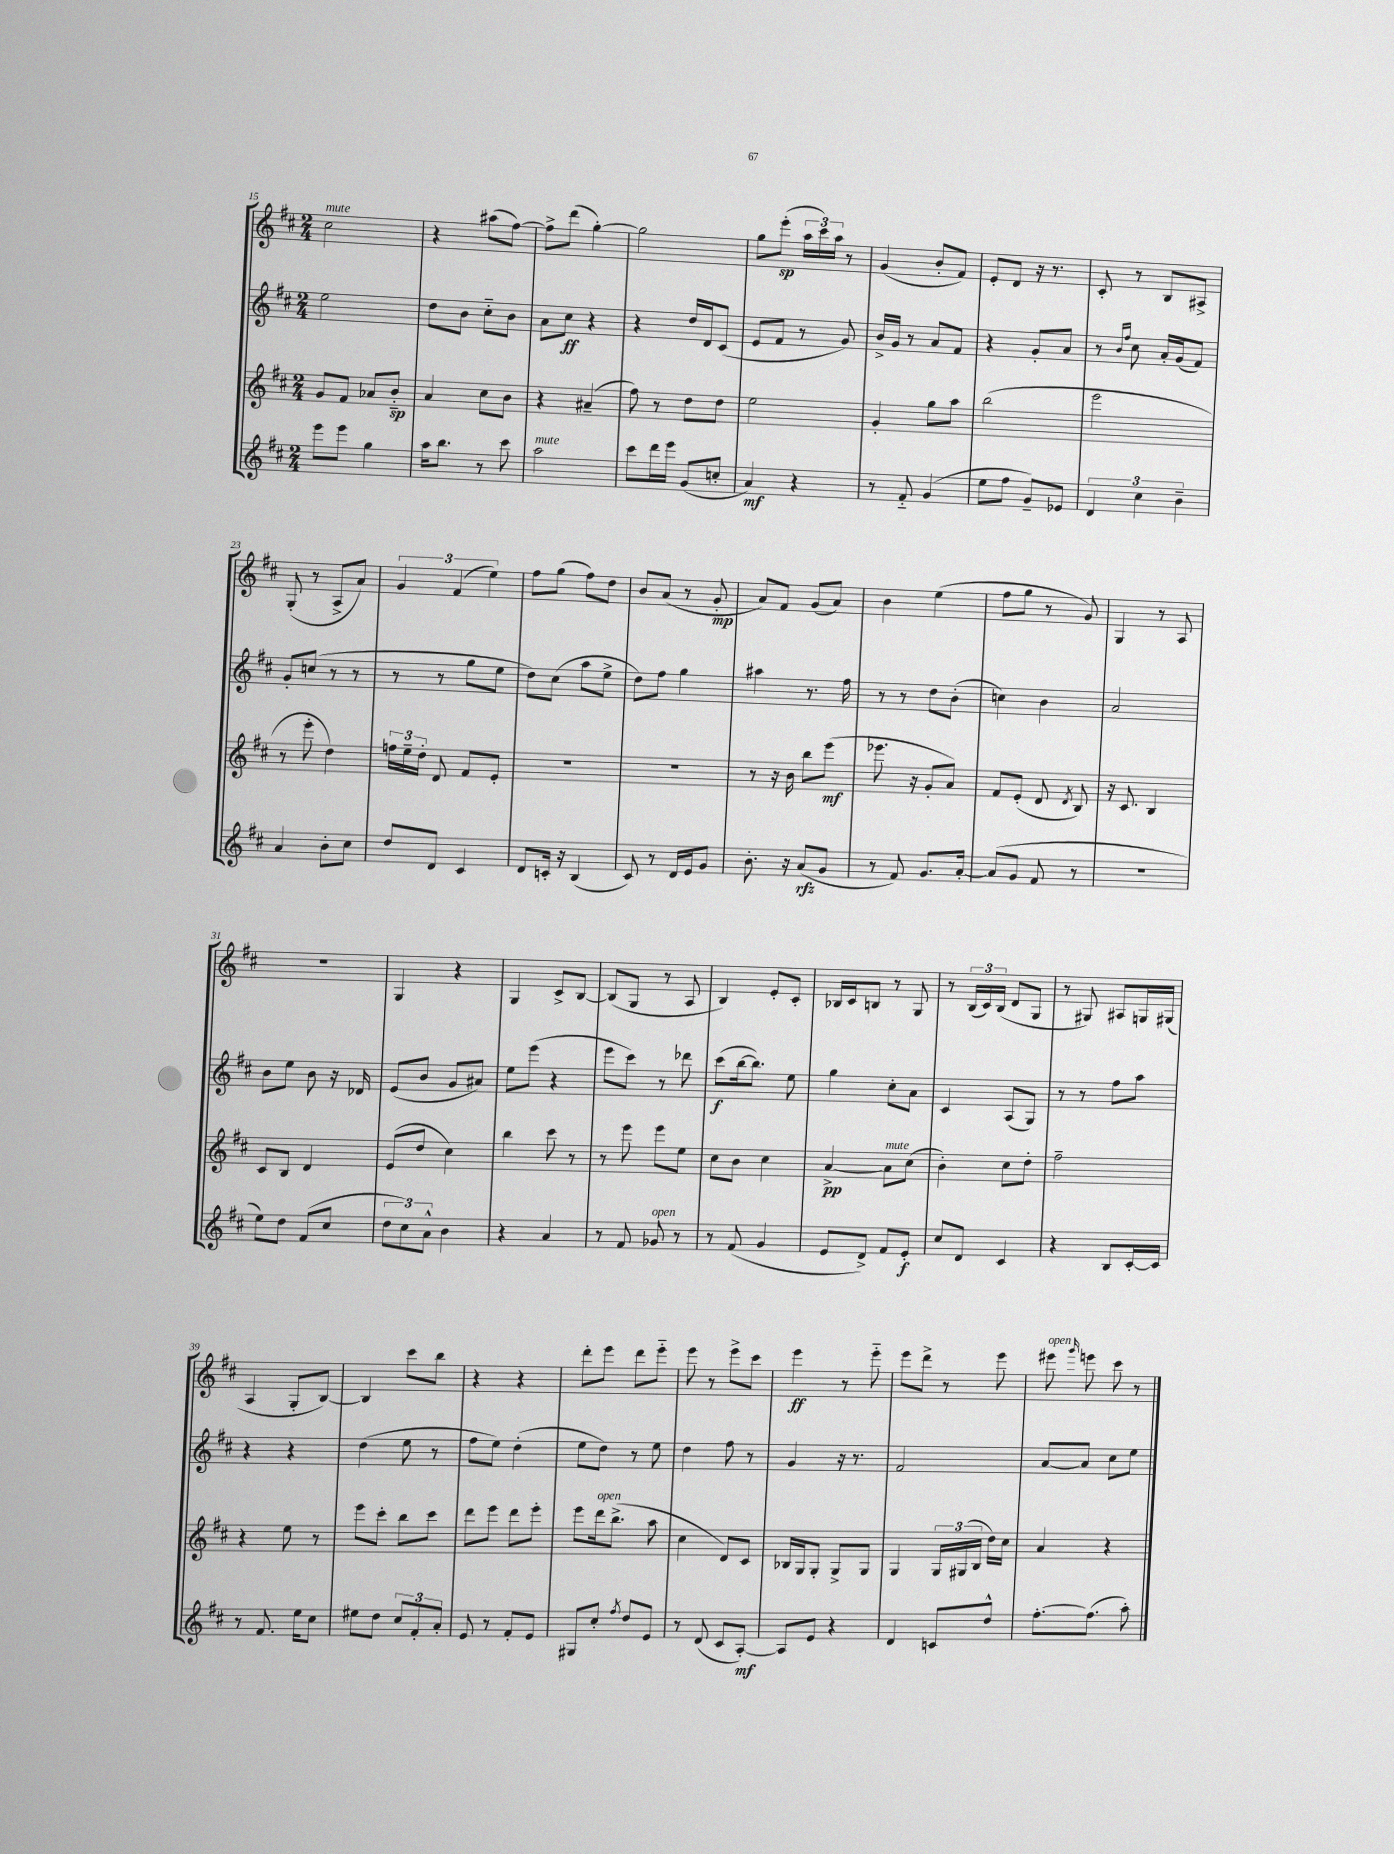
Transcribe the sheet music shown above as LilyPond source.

<<
\new StaffGroup <<
\new Staff = "s0" {
    \clef treble \key d \major \numericTimeSignature \time 2/4
    \autoBeamOff cis''2^\markup { \italic "mute" } |
    r4 ais''8[( fis''8]~) |
    fis''8[-> d'''8]( g''4~-.) |
    g''2 |
    g''8[ e'''8]-.\sp( \tuplet 3/2 { a''16[ cis'''16) a''16] } r8 |
    g'4( b'8[-. fis'8]) |
    e'8[-. d'8] r16 r8. |
    cis'8-. r8 b8[ ais8]-> |
    g8-.( r8 a8[-> a'8]) |
    \tuplet 3/2 { g'4 fis'4( e''4) } |
    fis''8[ g''8]( fis''8[) d''8] |
    b'8[ a'8]( r8 g'8-.\mp |
    a'8[) fis'8] g'8[( a'8]) |
    b'4 e''4( |
    fis''8[ g''8] r8 g'8) |
    g4 r8 a8 |
    r2 |
    g4 r4 |
    g4 cis'8[-> b8]~ |
    b8[( g8] r8 a8 |
    b4) e'8[-. cis'8]-. |
    bes16[ cis'16 b8] r8 g8 |
    r8 \tuplet 3/2 { b16[( cis'16) b16]( } d'8[ g8] |
    r8 gis8) ais8[ g16 gis16]( |
    a4 g8[-. b8]~) |
    b4 cis'''8[ b''8] |
    r4 r4 |
    d'''8[-. e'''8] d'''8[ e'''8]-_ |
    e'''8 r8 e'''8[-> cis'''8] |
    e'''4\ff r8 e'''8-_ |
    e'''8[ d'''8]-> r8 e'''8 |
    eis'''8^\markup { \italic "open" } \grace { g'''16 } e'''8 cis'''8 r8 \bar "|." |
}
\new Staff = "s1" {
    \clef treble \key d \major \numericTimeSignature \time 2/4
    \autoBeamOff e''2 |
    d''8[ b'8] cis''8[-_ b'8] |
    a'8[ cis''8]\ff r4 |
    r4 d''16[ d'16 cis'8]( |
    e'8[ fis'8] r8 g'8) |
    b'16[-> g'16] r8 a'8[ fis'8] |
    r4 g'8[-. a'8] |
    r8 \grace { b'16[ fis''16] } cis''8 a'16[-. g'16( fis'8]) |
    g'8[-. c''8]( r8 r8 |
    r8 r8 g''8[ e''8] |
    d''8[) cis''8]( a''8[ e''8]-> |
    d''8[) fis''8] g''4 |
    ais''4 r8. fis''16 |
    r8 r8 d''8[ b'8]-.( |
    c''4) b'4 |
    a'2 |
    b'8[ e''8] b'8 r16 des'16 |
    e'8[( b'8] g'8[ ais'8]) |
    e''8[ e'''8]( r4 |
    e'''8[ cis'''8]) r8 des'''8 |
    cis'''8[\f( b''16~ b''8.]) e''8 |
    g''4 cis''8[-. a'8] |
    cis'4 a8[( g8]) |
    r8 r8 fis''8[ a''8] |
    r4 r4 |
    d''4( e''8 r8 |
    fis''8[ e''8]) d''4-.( |
    e''8[ d''8]) r8 e''8 |
    d''4 fis''8 r8 |
    g'4 r16 r8. |
    fis'2 |
    a'8[~ a'8] cis''8[ e''8] \bar "|." |
}
\new Staff = "s2" {
    \clef treble \key d \major \numericTimeSignature \time 2/4
    \autoBeamOff g'8[ fis'8] aes'8[ b'8]-_\sp |
    a'4 cis''8[ b'8] |
    r4 ais'4--( |
    fis''8) r8 d''8[ d''8] |
    e''2 |
    g'4-. g''8[ a''8] |
    b''2( |
    e'''2 |
    r8 e'''8-. d''4) |
    \tuplet 3/2 { f''16[ e''16-- d''16]-. } d'8 fis'8[ e'8]-. |
    r2 |
    r2 |
    r8 r16 b'16 b''8[ e'''8]\mf( |
    ees'''8. r16 g'8[-. a'8]) |
    fis'8[ e'8]-.( d'8 \acciaccatura { d'8 } b8) |
    r16 cis'8. b4 |
    cis'8[ b8] d'4 |
    e'8[( d''8] cis''4) |
    b''4 cis'''8 r8 |
    r8 e'''8 e'''8[ e''8] |
    cis''8[ b'8] cis''4 |
    a'4~->\pp a'8[^\markup { \italic "mute" } cis''8]( |
    b'4-.) cis''8[ d''8]-. |
    fis''2-- |
    r4 e''8 r8 |
    e'''8[ cis'''8]-. b''8[ cis'''8] |
    d'''8[ e'''8] d'''8[ e'''8]-. |
    e'''8[ d'''16^\markup { \italic "open" } b''8.]->( a''8 |
    cis''4 d'8[) cis'8] |
    bes16[ g16 g8]-. g8[-> g8] |
    g4 \tuplet 3/2 { g16[ gis16( b16] } d''16[) cis''16] |
    a'4 r4 \bar "|." |
}
\new Staff = "s3" {
    \clef treble \key d \major \numericTimeSignature \time 2/4
    \autoBeamOff e'''8[ e'''8] g''4 |
    a''16[ b''8.] r8 cis'''8 |
    a''2^\markup { \italic "mute" } |
    cis'''8[ d'''16 e'''16] g'8[( c''8]-. |
    a'4\mf) r4 |
    r8 fis'8-_ g'4( |
    e''8[ fis''8] g'8[--) ees'8] |
    \tuplet 3/2 { d'4 cis''4 b'4-- } |
    a'4 b'8[-. cis''8] |
    d''8[ d'8] cis'4 |
    d'8[ c'16]-. r16 b4( |
    cis'8) r8 d'16[ e'16 g'8] |
    b'8.-. r16 a'8[\rfz( g'8] |
    r8 fis'8) g'8.[ a'16]~-. |
    a'8[( g'8] fis'8 r8 |
    r2 |
    e''8[) d''8] fis'8[( cis''8] |
    \tuplet 3/2 { d''8[ cis''8) a'8]-^ } b'4 |
    r4 a'4 |
    r8 fis'8 ges'8^\markup { \italic "open" } r8 |
    r8 fis'8( g'4 |
    e'8[ d'8]->) fis'8[ e'8]-.\f |
    cis''8[ d'8] cis'4 |
    r4 b8[ cis'16~-. cis'16] |
    r8 fis'8. e''16[ cis''8] |
    eis''8[ d''8] \tuplet 3/2 { cis''8[ fis'8-. a'8]-. } |
    e'8 r8 fis'8[-. e'8] |
    gis8[ cis''8]-. \acciaccatura { fis''8 } d''8[ e'8] |
    r8 d'8( cis'8[ a8]~-.\mf) |
    a8[ e'8] r4 |
    d'4 c'8[ d''8]-^ |
    fis''8.[~-. fis''8.]( a''8-.) \bar "|." |
}
>>
>>
\layout { \context { \Score currentBarNumber = #15 } }
